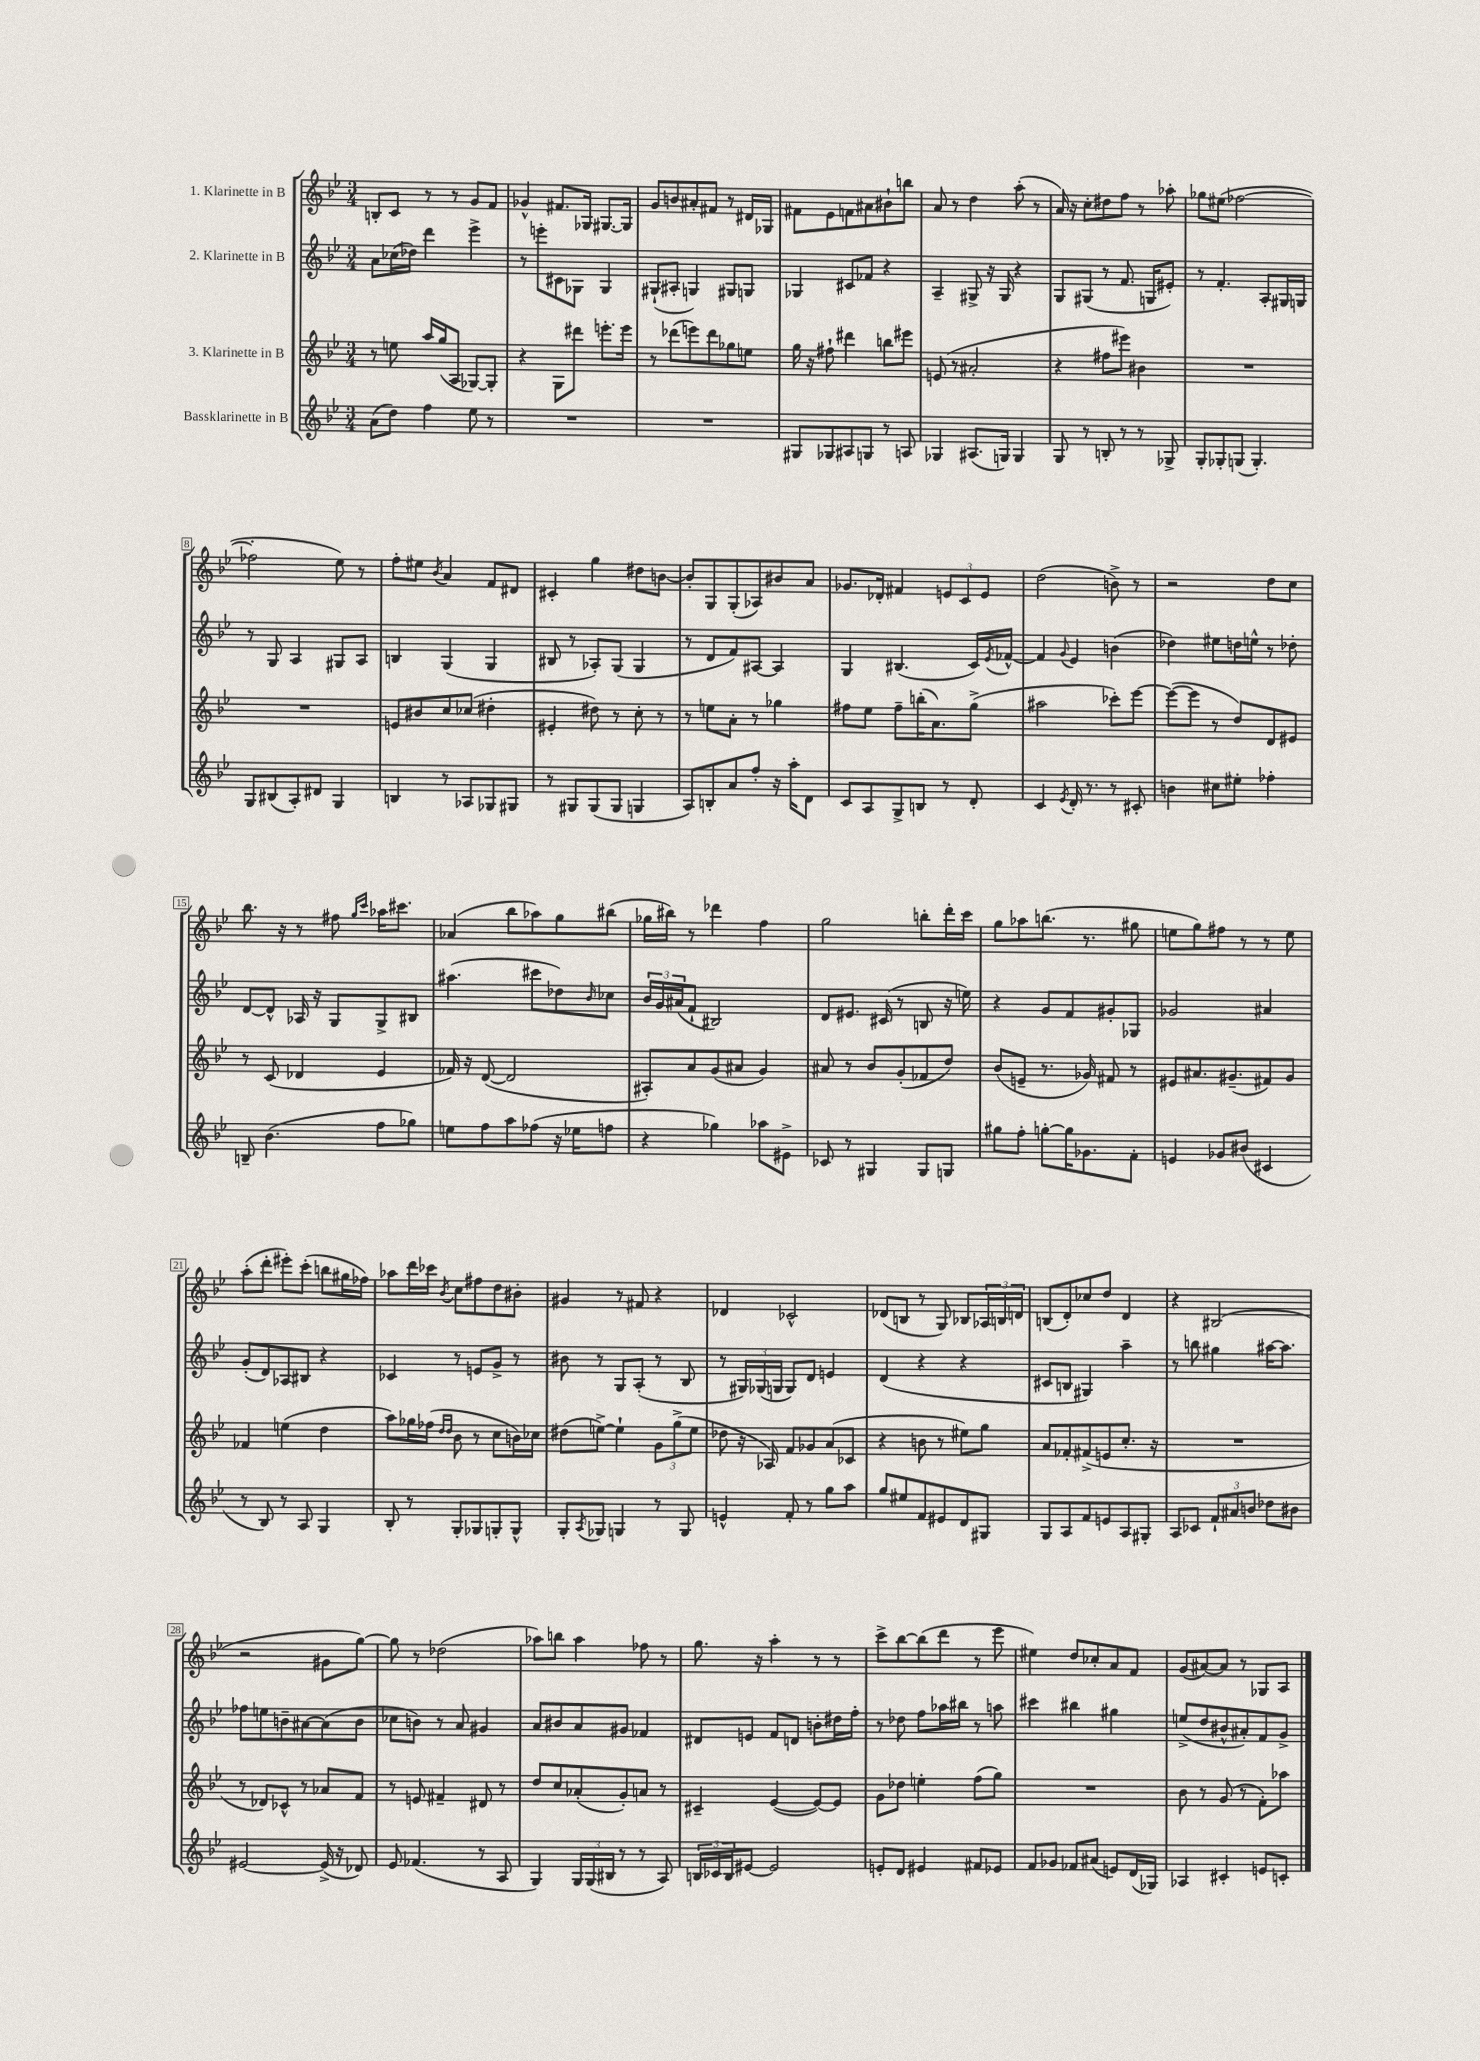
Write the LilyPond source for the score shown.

<<
\new StaffGroup <<
\new Staff = "s0" \with { instrumentName = "1. Klarinette in B" } {
    \clef treble \key bes \major \numericTimeSignature \time 3/4
    b8-. c'8 r8 r8 g'8 f'8 |
    ges'4-^ fis'8. ges16 gis8.~ gis16 |
    g'8 b'8 ais'8-. fis'8 r8 dis'16 ges16 |
    fis'8 ees'8 f'8 ais'8 bis'8-! b''8 |
    a'8 r8 d''4 a''8-.( r8 |
    a'16) r16 c''8-. dis''8 f''8 r8 aes''8-. |
    ges''8 eis''8( fes''2~ |
    fes''2-. ees''8) r8 |
    f''8-. eis''8 \acciaccatura { bes'8 } a'4 f'8 dis'8 |
    cis'4-. g''4 dis''8 b'8~ |
    b'8-. g8 g8-.( aes8) bis'8 a'8 |
    ges'8. des'16-. fis'4 \tuplet 3/2 { e'8 c'8 e'8 } |
    d''2( b'8->) r8 |
    r2 d''8 c''8 |
    bes''8. r16 r8 fis''8 \grace { g''16 c'''16 } aes''16 cis'''8. |
    aes'4( bes''8 aes''8) g''8 bis''8( |
    ges''16 bis''16) r8 des'''4 f''4 |
    g''2 b''8-. d'''16-. c'''16 |
    g''8 aes''8 b''8.( r8. gis''8 |
    e''8 g''8) fis''8 r8 r8 e''8 |
    a''8-.( d'''8-. eis'''8-.) c'''8-.( b''8 gis''16 fes''16) |
    aes''8 d'''16 ces'''16 \acciaccatura { bes'8 } c''8 fis''8 d''8 bis'8-. |
    gis'4 r8 fis'8 r4 |
    des'4 ces'2-^ |
    des'8( b8 r8 g8) bes8 \tuplet 3/2 { aes16 b16 d'16 } |
    b8( d'8-.) ces''8 d''8 d'4 |
    r4 bis2( |
    r2 gis'8 g''8~) |
    g''8 r8 des''2( |
    aes''8) b''8 aes''4 fes''8 r8 |
    g''8. r16 a''4-. r8 r8 |
    c'''8-> bes''8~ bes''8( d'''8 r8 ees'''8 |
    eis''4) d''8 ces''8-. a'8 f'8 |
    g'8( ais'8~) ais'8 r8 ges8 a8 \bar "|." |
}
\new Staff = "s1" \with { instrumentName = "2. Klarinette in B" } {
    \clef treble \key bes \major \numericTimeSignature \time 3/4
    a'8 ces''16( des''16) d'''4 ees'''4-> |
    r8 e'''8-. cis'8 ges8 ges4 |
    gis8-!( ais8-. g4) gis8 g8 |
    ges4 cis'8 fes'8 r4 |
    a4-- gis8-> r16 gis16 r4 |
    g8 gis8( r8 f'8. g16 eis'8-.) |
    r8 f'4.-. a8-. gis16 g16 |
    r8 g8 a4 gis8 a8 |
    b4 g4( g4 |
    bis8 r8 aes8-.) g8( g4 |
    r8 d'8 f'8) ais8~ ais4 |
    g4 bis4.( c'16) \acciaccatura { ees'8 } fes'16~-^ |
    fes'4 \appoggiatura { g'8 } ees'4 b'4( |
    des''4) eis''8 d''16 e''16-^ r8 des''8-. |
    d'8~ d'8-^ aes16 r16 g8 g8-> bis8 |
    ais''4.( cis'''8 des''8) \grace { bes'16 } ces''8 |
    \tuplet 3/2 { bes'16 g'16 ais'16( } f'8-! bis2) |
    d'8 eis'8. cis'16( r8 b8 r16 e''16) |
    r4 g'8 f'8 gis'8-. ges8 |
    ges'2 ais'4 |
    g'8-.( d'8) aes8 bis8 r4 |
    ces'4 r8 e'8 g'8-> r8 |
    bis'8 r8 g8 a8-.( r8 bes8 |
    r8 \tuplet 3/2 { gis16) ges16( g16 } g8) d'8 e'4 |
    d'4( r4 r4 |
    cis'8 b8 gis4) a''4-- |
    r8 b''8 gis''4 ais''16~ ais''8. |
    fes''8 e''8 b'8-- ais'8~ ais'8( b'8 |
    ces''8 b'8) r8 a'8 gis'4 |
    a'8 bis'8 a'8 gis'8 fes'4 |
    dis'8 e'8 f'8 d'8 b'8-. dis''16 f''16-. |
    r8 des''8 f''8 aes''16 bis''16 r8 a''8 |
    cis'''4 bis''4 gis''4 |
    e''8->( d''8 bis'8-^ ais'8-.) f'8 g'8-> \bar "|." |
}
\new Staff = "s2" \with { instrumentName = "3. Klarinette in B" } {
    \clef treble \key bes \major \numericTimeSignature \time 3/4
    r8 e''8 a''16 g''16( a8 ges8~) ges8-. |
    r4 g8 dis'''8 e'''8.-. e'''16 |
    r8 des'''8( e'''8) des'''8 ges''8 e''8 |
    g''16 r16 fis''8-! dis'''4 b''8 eis'''8 |
    e'8( r8 ais'2-. |
    r4 fis''8 eis'''8) bis'4 |
    R2. |
    R2. |
    e'8 bis'8 c''8 ces''8( dis''4-. |
    eis'4-. dis''8) r8 c''8-. r8 |
    r8 e''8 a'8-. r8 ges''4 |
    fis''8 ees''8 fis''8-- b''16-.( a'8.) g''8->( |
    ais''2 ces'''8-.) ees'''8~ |
    ees'''8~( ees'''8 r8 d''8) d'8 eis'8 |
    r8 c'8( des'4 ees'4 |
    fes'16) r16 d'8~( d'2 |
    ais8-.) a'8 g'8( ais'8 g'4) |
    ais'8 r8 bes'8 g'8-.( fes'8 d''8) |
    bes'8( e'8-- r8. ges'16) fis'8 r8 |
    eis'8 ais'8. gis'8.--( fis'8) gis'8 |
    fes'4 e''4( d''4 |
    a''8) ges''16 fes''16( \grace { d''16 d''16 } bes'8 r8 c''8 b'16) ces''16 |
    dis''8( e''8~->) e''4-! \tuplet 3/2 { g'8 g''8->( e''8 } |
    des''8 r16 aes16) f'8 ges'8 a'8( ces'8 |
    r4 b'8 r8 eis''8) g''8 |
    a'8 fes'8-. fis'8->( e'8 c''8.-. r16 |
    R2. |
    r8 des'8) ces'8-^ r8 aes'8 f'8 |
    r8 e'8 fis'4-- dis'8 r8 |
    d''8 c''8 aes'8-.( g'8-.) a'8 r8 |
    cis'4-- ees'4~( ees'8~) ees'8 |
    g'8 des''8 e''4-. f''8( g''8) |
    R2. |
    bes'8 r8 g'8( r8 f'8-.) aes''8 \bar "|." |
}
\new Staff = "s3" \with { instrumentName = "Bassklarinette in B" } {
    \clef treble \key bes \major \numericTimeSignature \time 3/4
    a'8( d''8) f''4 ees''8 r8 |
    R2. |
    R2. |
    gis8 ges8 ais8 g8 r8 a8 |
    ges4 ais8.( g16) g4 |
    g8 r8 b8-. r8 r8 ges8-> |
    g8-. ges8-. g8( g4.-.) |
    g8 bis8( a8-.) dis'8 g4 |
    b4 r8 aes8 ges8 gis8 |
    r8 gis8 gis8( gis8 g4 |
    a8) b8-. a'8 f''8-. r16 a''16-. d'8 |
    c'8 a8 g8-> b8 r8 d'8-. |
    c'4 \acciaccatura { ees'8 } d'16-. r8. r8 cis'8-. |
    b'4 cis''8 eis''8-. fes''4-. |
    b8-- bes'4.( f''8 ges''8) |
    e''8 f''8 a''8 fes''8( r16 ees''16 f''8 |
    r4 ges''4) aes''8 eis'8-> |
    ces'8 r8 gis4 gis8 g8 |
    gis''8 f''8-. g''8~-. g''16 ges'8. f'8-. |
    e'4 ges'8 bis'8( cis'4 |
    r8 bes8) r8 a8 g4 |
    bes8-. r8 g8-. ges8 g8-. g8-^ |
    g8-. \acciaccatura { a8 } ges8 g4 r8 g8 |
    e'4-^ f'8-. r8 g''8 a''8 |
    g''8 eis''8 f'8 eis'8 d'8 gis8 |
    g8 a8 f'8 e'8 a8 gis8-. |
    a8 ces'8 \tuplet 3/2 { f'8-! ais'8 b'8 } des''8 bis'8 |
    eis'2~ eis'16->( r16 des'8) |
    ees'8 fes'4.( r8 a8 |
    g4) \tuplet 3/2 { g16 g16( bis16 } r8 r8 a8) |
    \tuplet 3/2 { b16 ces'16 b16 } eis'8~ eis'2 |
    e'8-. d'8 eis'4 fis'8 ees'8 |
    f'8 ges'8 fes'8 ais'8( e'8) d'16( ges16) |
    aes4 cis'4-. e'8 c'8-. \bar "|." |
}
>>
>>
\layout { \context { \Score \override BarNumber.stencil = #(make-stencil-boxer 0.1 0.3 ly:text-interface::print) } }
